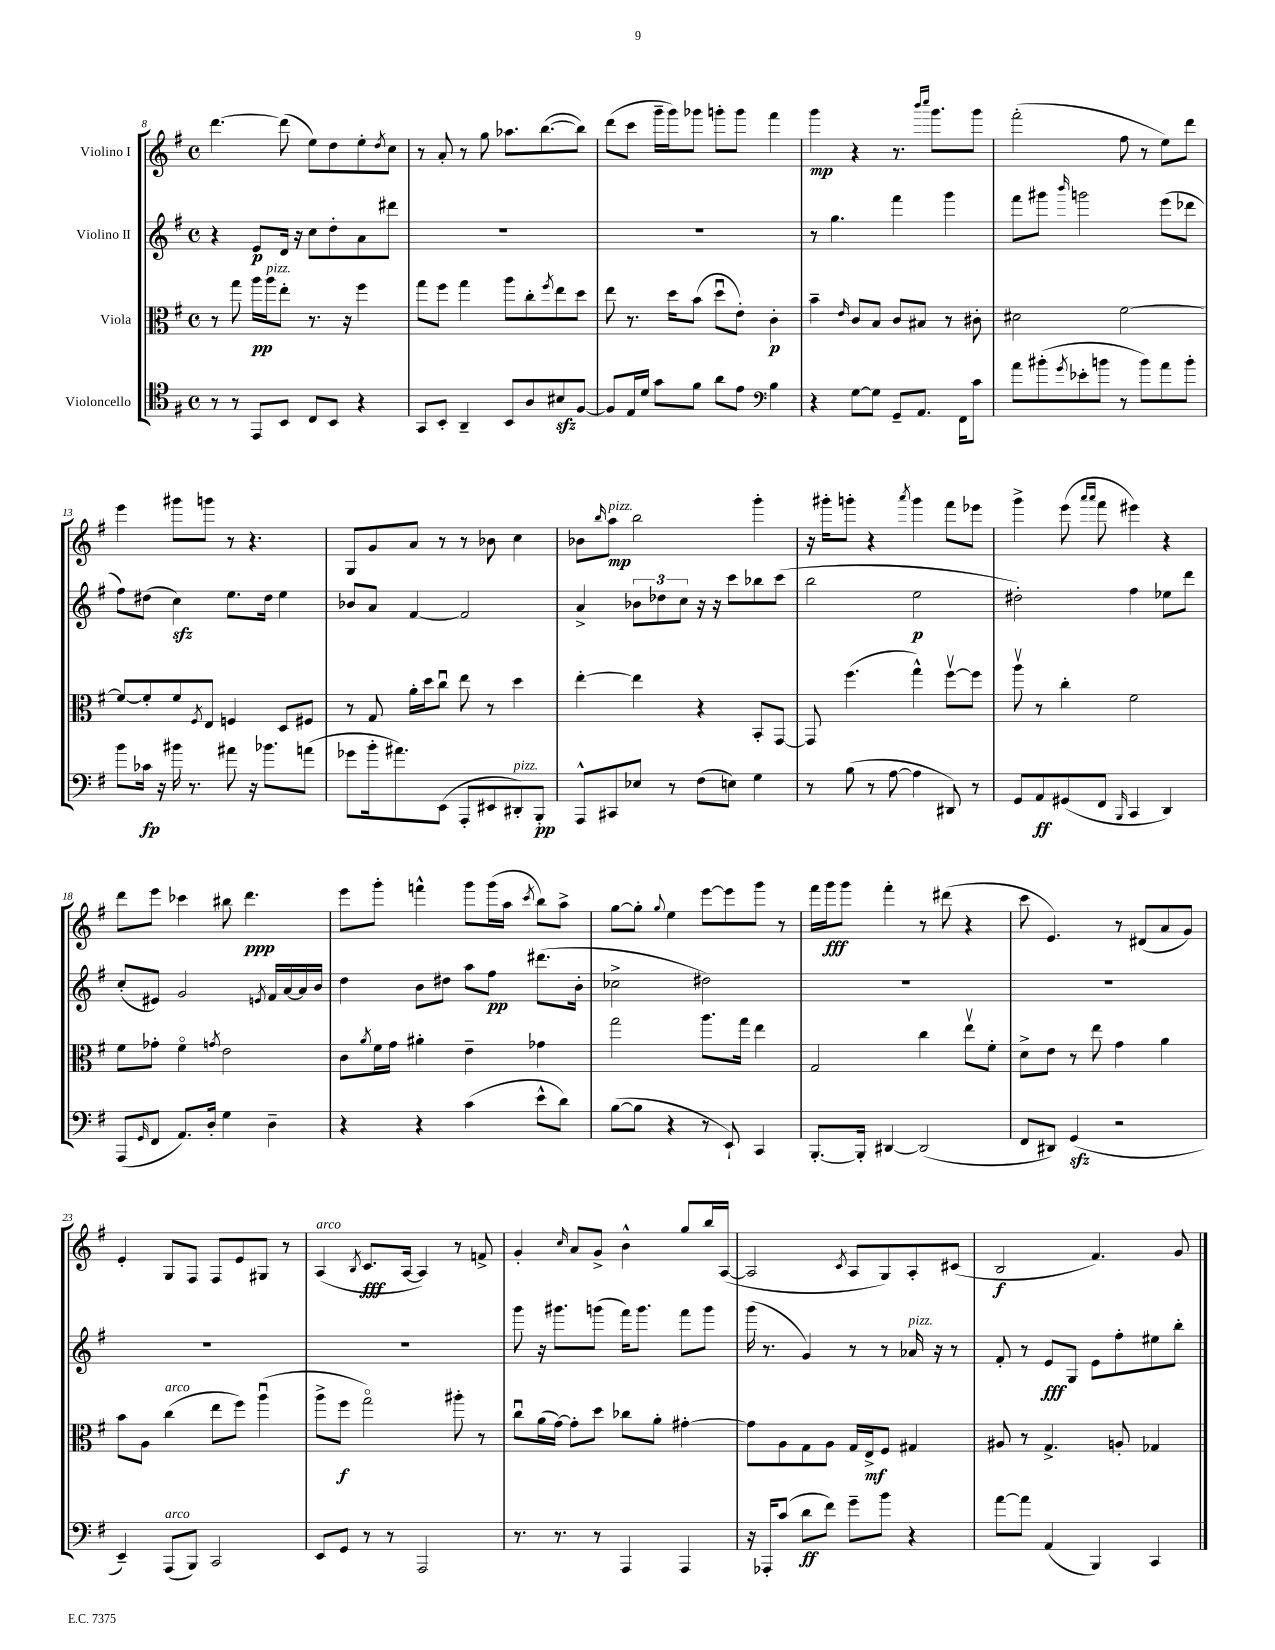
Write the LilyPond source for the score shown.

<<
\new StaffGroup <<
\new Staff = "s0" \with { instrumentName = "Violino I" } {
    \clef treble \key g \major \defaultTimeSignature \time 4/4
    d'''4.~ d'''8( e''8) d''8 e''8-. \acciaccatura { d''8 } c''8 |
    r8 a'8-. r8 g''8 aes''8. b''8.~( b''8) |
    d'''8( c'''8 g'''16-- g'''16) ges'''8 g'''8-. g'''8 fis'''4 |
    g'''4\mp r4 r8. \grace { b'''16 c''''16 } g'''8. g'''8 |
    fis'''2-.( fis''8 r8 e''8) d'''8 |
    e'''4 gis'''8 g'''8 r8 r4. |
    g8 g'8 a'8 r8 r8 bes'8 c''4 |
    bes'8 \grace { b''16 } a''8\mp^\markup { \italic "pizz." } b''2 g'''4-. |
    r16 gis'''16-. g'''8-. r4 \acciaccatura { a'''8 } g'''4 fis'''8 ees'''8 |
    g'''4-> e'''8( \grace { a'''16 a'''16 } fis'''8 eis'''4) r4 |
    d'''8 e'''8 ces'''4 bis''8 d'''4.\ppp |
    e'''8 g'''8-. f'''4-^ g'''8 g'''16( a''16 \acciaccatura { c'''8 } b''8) a''8-> |
    g''8~ g''8-. \appoggiatura { g''8 } e''4 e'''8~ e'''8 g'''8 r8 |
    fis'''16 g'''16\fff g'''8 fis'''4-. r8 dis'''8( r4 |
    c'''8 e'4.) r8 dis'8( a'8 g'8) |
    e'4-. g8 fis8 fis8 e'8 gis8 r8 |
    a4^\markup { \italic "arco" }( \acciaccatura { b8 } c'8.\fff a16~ a4) r8 f'8-> |
    g'4-. \grace { c''16 } a'8 g'8-> b'4-^ g''8 b''16 a16~( |
    a2 \acciaccatura { c'8 } a8 g8) a8-. cis'8( |
    b2\f fis'4.) g'8 \bar "|." |
}
\new Staff = "s1" \with { instrumentName = "Violino II" } {
    \clef treble \key g \major \defaultTimeSignature \time 4/4
    r4 e'8\p d'16 r16 c''8 d''8-. a'8 dis'''8 |
    R1 |
    R1 |
    r8 g''4. fis'''4 g'''4 |
    fis'''8 gis'''8 \grace { b'''16 } g'''2 e'''8( des'''8 |
    fis''8) dis''8( c''4\sfz) e''8. dis''16 e''4 |
    bes'8 a'8 fis'4~ fis'2 |
    a'4-> \tuplet 3/2 { bes'8 des''8 c''8 } r16 r16 c'''8 bes''8 c'''8( |
    b''2 e''2\p |
    dis''2-.) fis''4 ees''8 d'''8 |
    c''8-.( eis'8) g'2 \acciaccatura { e'8 } fis'16 a'16~ a'16 b'16 |
    d''4 b'8 dis''8 a''8 fis''8\pp dis'''8.( b'16-. |
    ces''2-> dis''2) |
    R1 |
    R1 |
    R1 |
    R1 |
    g'''8 r16 gis'''8. g'''8( fis'''16) g'''8. fis'''8 g'''8 |
    g'''16( r8. g'4) r8 r8 aes'16^\markup { \italic "pizz." } r16 r8 |
    fis'8-. r8 e'8\fff g8 e'8 fis''8-. eis''8 b''8-. \bar "|." |
}
\new Staff = "s2" \with { instrumentName = "Viola" } {
    \clef alto \key g \major \defaultTimeSignature \time 4/4
    r8 g''8 a''16\pp a''16^\markup { \italic "pizz." } e''8-. r8. r16 fis''4 |
    g''8 fis''8 g''4 a''8 c''8-. \acciaccatura { fis''8 } e''8 d''8 |
    e''8 r8. d''16 b'8( d''8\downbow e'8-.) c'4-.\p |
    b'4-- \grace { e'16 } c'8 b8 c'8 bis8 r8 cis'8-. |
    dis'2 fis'2~ |
    fis'8~ fis'8-. fis'8 \acciaccatura { fis8 } e8 f4 d8 fis8 |
    r8 g8 a'16-. d''16 c''8\downbow e''8 r8 d''4 |
    e''4~-. e''4 r4 b,8-. g,8~ |
    g,8 fis''4.( g''4-^) fis''8~\upbow fis''8 |
    a''8\upbow r8 c''4-. fis'2 |
    fis'8 ges'8-. fis'4\flageolet \acciaccatura { g'8 } e'2 |
    c'8 \acciaccatura { a'8 } fis'16 g'16 ais'4-. e'4-- ges'4 |
    g''2 a''8. g''16 e''4 |
    g2 c''4 e''8\upbow fis'8-. |
    d'8-> e'8 r8 e''8 g'4 a'4 |
    b'8 a8 c''4^\markup { \italic "arco" }( e''8 fis''8) a''4\downbow( |
    a''8-> fis''8\f g''2\flageolet) ais''8-. r8 |
    c''8\downbow a'16( g'16~) g'8-. d''8 ces''8 a'8-. gis'4~-. |
    gis'8 a8 g8 a8 g16 e16->\mf fis8 gis4 |
    ais8 r8 g4.-> a8-. ges4 \bar "|." |
}
\new Staff = "s3" \with { instrumentName = "Violoncello" } {
    \clef tenor \key g \major \defaultTimeSignature \time 4/4
    r8 r8 e,8 b,8 c8 b,8 r4 |
    g,8 b,8-. a,4-- b,8 a8 bis8\sfz fis8~ |
    fis8 e16 d'16 g'8 fis'8 a'8 e'8 \clef bass b4 |
    r4 g8~ g8 g,8-- a,8. fis,16 c'8 |
    a'8 bis'8-.( \acciaccatura { g'8 } ees'8-. b'8 r8 b'8) a'8 b'8-. |
    b'8 ces'16\fp r16 bis'16 r8. ais'8 r16 bes'8. a'8( |
    ges'8 b'16-. ais'8.) e,8( a,,8-. eis,8 dis,8-.^\markup { \italic "pizz." }) b,,8-.\pp |
    a,,8-^ cis,8 ees8 r8 fis8( e8) g4 |
    r8 b8( r8 a8~ a4 dis,8) r8 |
    g,8 a,8\ff gis,8( fis,8 \grace { b,,16 } c,4 d,4) |
    a,,8( \grace { g,16 } fis,8 a,8.) d16-. g4 d4-- |
    r4 r4 c'4( e'8-^ d'8) |
    b8~( b8 r4 r8 e,8-!) c,4 |
    b,,8.~-. b,,16-. dis,4~ dis,2( |
    fis,8 dis,8) g,4\sfz( r2 |
    e,4--) a,,8^\markup { \italic "arco" }( b,,8) c,2 |
    e,8 g,8 r8 r8 a,,2 |
    r8. r8. r8 a,,4 a,,4 |
    r16 aes,,16-. c'8( d'8\ff fis'8) g'8-- b'8 r4 |
    a'8~ a'8 a,4( b,,4) c,4 \bar "|." |
}
>>
>>
\layout { \context { \Score currentBarNumber = #8 } }
